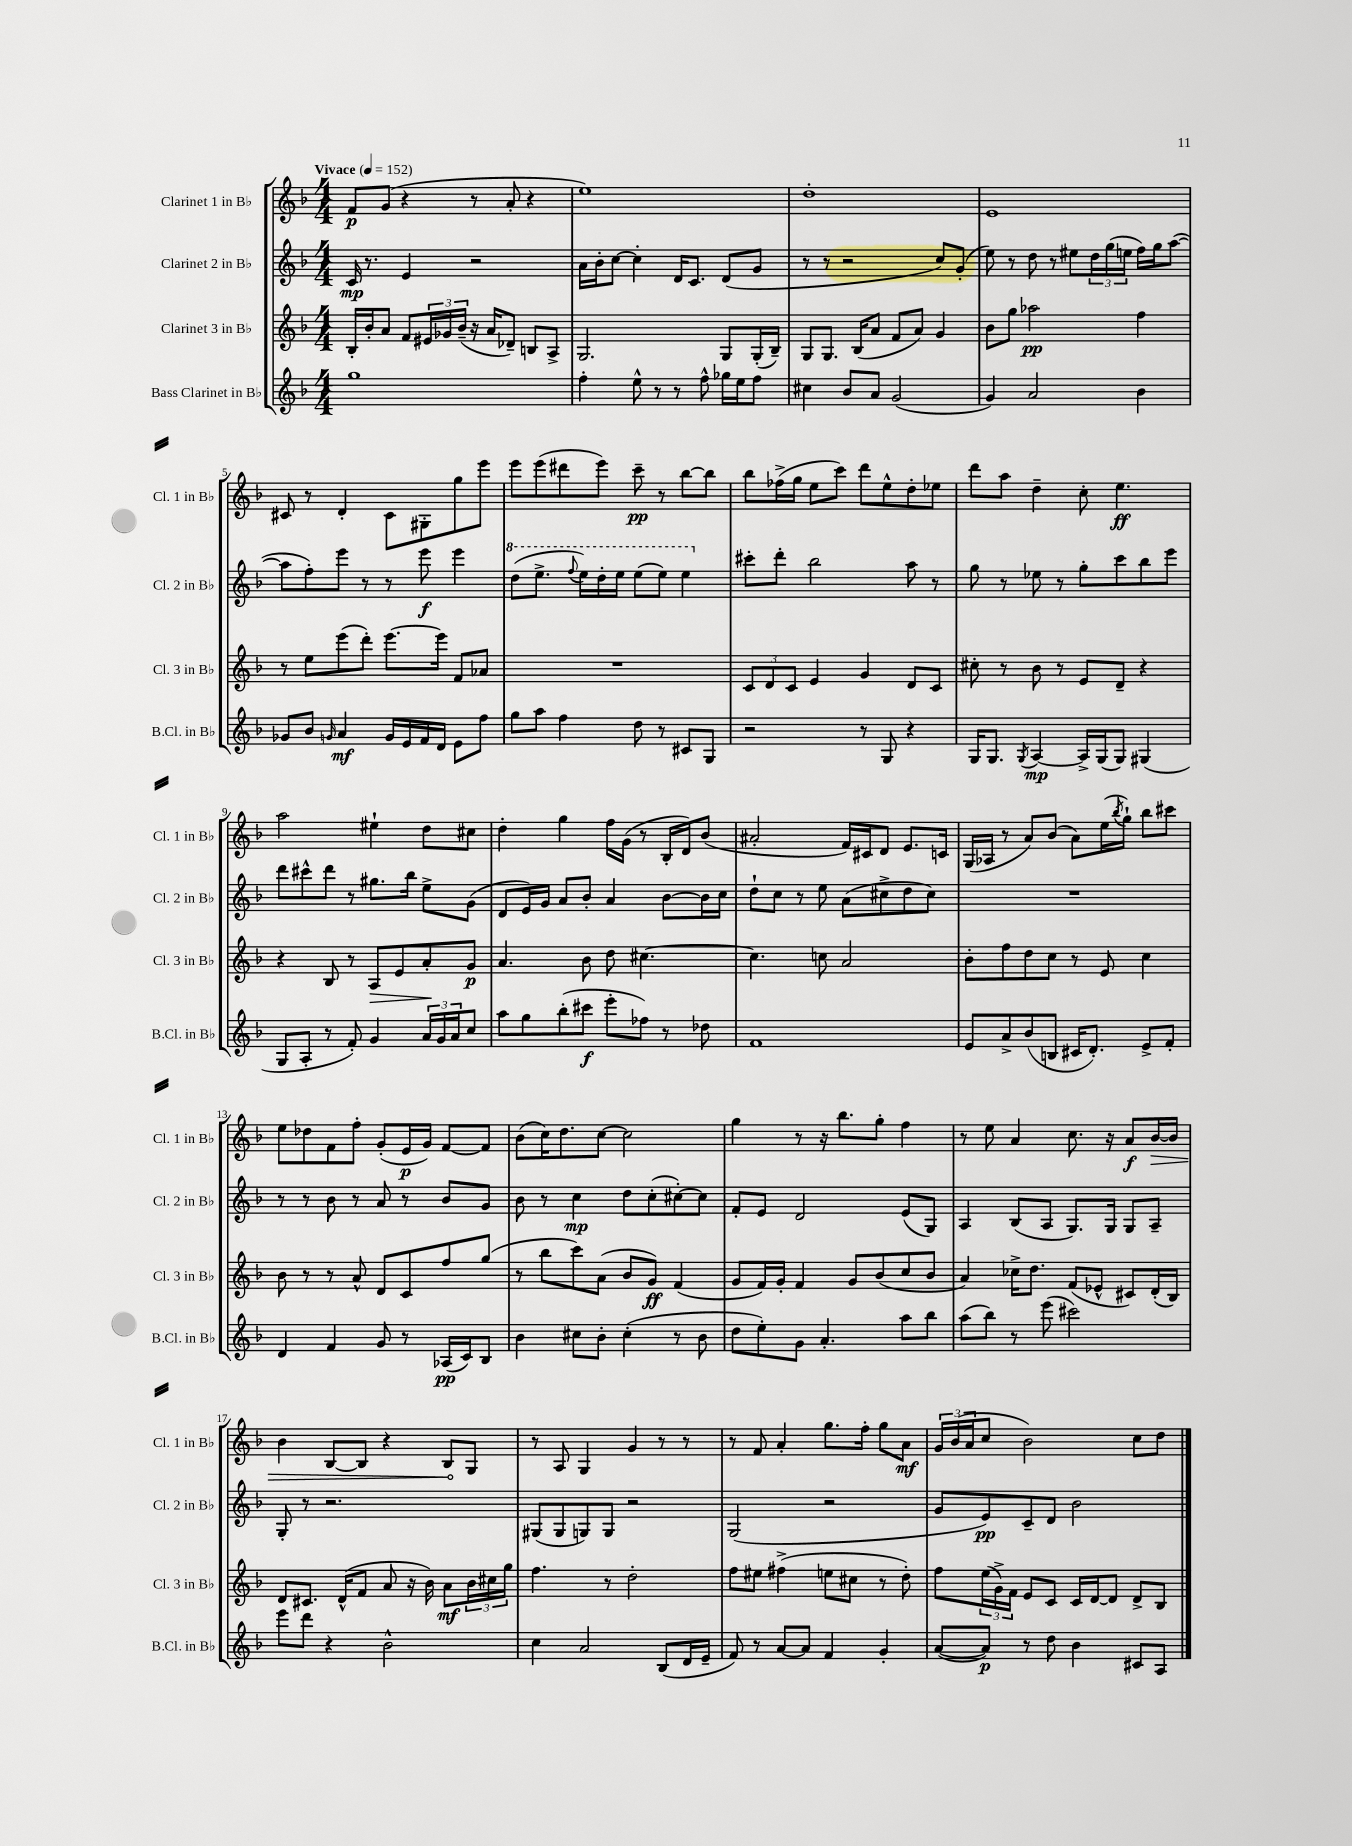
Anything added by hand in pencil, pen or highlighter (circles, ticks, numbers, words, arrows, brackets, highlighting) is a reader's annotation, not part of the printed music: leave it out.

**kern	**kern	**kern	**kern
*staff4	*staff3	*staff2	*staff1
*clefG2	*clefG2	*clefG2	*clefG2
*k[b-]	*k[b-]	*k[b-]	*k[b-]
*M4/4	*M4/4	*M4/4	*M4/4
*MM152	*MM152	*MM152	*MM152
1gg	16B-'/LL	16c/	8f/L
.	16b-'/J	8.r	.
.	8a/J	.	(8g/J
.	8f/L	4e/	4r
.	24e#/L	.	.
.	24g-/	.	.
.	(24b-~/JJ	.	.
.	16r	2r	8r
.	16a/LK	.	.
.	8d-~/J)	.	8a'/
.	8B/L	.	4r
.	8A^/J	.	.
=	=	=	=
4ff'\	2.G/	16a\LL	1ee)
.	.	16b-'\J	.
.	.	[8cc\J	.
8ee^^\	.	4cc'\]	.
8r	.	.	.
8r	.	16d/LK	.
.	.	8.c/J	.
8ff^^\	.	.	.
16gg-\LL	8G/L	(8d/L	.
16ee\J	.	.	.
8ff\J	(16G'/L	8g/J	.
.	16B-~/JJ)	.	.
=	=	=	=
4cc#\	8G/L	8r	1dd'
.	8.G/J	8r	.
8b-/L	.	2r	.
.	(16B-/LK	.	.
8a/J	8a/J	.	.
(2g/	8f/L	.	.
.	8a/J)	.	.
.	4g/	8cc/L)	.
.	.	(8g'/J	.
=	=	=	=
4g/)	8b-\L	8ee\)	1e
.	8gg\J	8r	.
2a/	2aa-\	8dd\	.
.	.	8r	.
.	.	8ee#\L	.
.	.	24dd\L	.
.	.	(24gg\	.
.	.	24ee\JJ	.
4b-\	4ff\	16ff\LL)	.
.	.	16gg\J	.
.	.	([8aa\J	.
=	=	=	=
8g-/L	8r	8aa\]L	8c#/
8b-/J	8ee\L	8ff'\)	8r
16qqg/	.	.	.
4a/	(8eee\	8eee\J	4d'/
.	8ddd'\J)	8r	.
16g/LL	[8.eee\L	8r	8c#\L
16e/	.	.	.
16f/	.	8eee\	8G#'\
16d/JJ	16eee\]Jk	.	.
8e\L	8f/L	4eee\	8gg\
8ff\J	8a-/J	.	8eee\J
=	=	=	=
8gg\L	1r	(8ddd\L	8eee\L
8aa\J	.	8.eee^\J	(8eee\
4ff\	.	.	8ddd#\
.	.	8qqfff/	.
.	.	16eee\LL)	.
.	.	16ddd'\	8eee\J)
.	.	16eee\JJ	.
8dd\	.	(8eee\L	8ccc~\
8r	.	8eee\J)	8r
8c#/L	.	4eee\	[8bb-\L
8G/J	.	.	8bb-\]J
=	=	=	=
2r	12c/L	8ccc#'\L	8bb-\L
.	12d/	.	.
.	.	8ddd'\J	(16ff-^\L
.	12c/J	.	.
.	.	.	16gg\JJ
.	4e/	2bb-\	8ee\L
.	.	.	8ccc\J)
8r	4g/	.	8ddd\L
8G/	.	.	8ee^^\
4r	8d/L	8aa\	8dd'\
.	8c/J	8r	8ee-\J
=	=	=	=
16G/LK	8cc#'\	8gg\	8ddd\L
8.G/J	.	.	.
.	8r	8r	8aa\J
8qG/	.	.	.
[4A/	8b-\	8ee-\	4dd~\
.	8r	8r	.
16A^/]LL	8e/L	8gg'\L	8cc'\
(16G/J	.	.	.
8G/J)	8d~/J	8ccc\	4.ee\
(4G#/	4r	8bb-\	.
.	.	8eee\J	.
=	=	=	=
8G/L	4r	8ddd\L	2aa\
8A'/J	.	8ccc#^^\	.
8r	8B-/	8ddd\J	.
8f'/)	8r	8r	.
4g/	8A/L	8.gg#\L	4ee#`\
.	8e/	.	.
.	.	16bb-\Jk	.
24a/LL	8a'/	8ee^\L	8dd\L
24g/	.	.	.
24a/J	.	.	.
8cc/J	8g/J	(8g\J	8cc#\J
=	=	=	=
8aa\L	4.a/	8d/L	4dd'\
8gg\	.	16e/L)	.
.	.	16g/JJ	.
(8bb-'\	.	8a/L	4gg\
8ccc#\J	8b-\	8b-'/J	.
8eee'\L	8dd\	4a/	16ff\LL
.	.	.	(16g\JJ
8ff-\J)	[4.cc#\	.	8r
8r	.	[8b-\L	16B-'/LL
.	.	.	16d/J)
8dd-\	.	16b-\]L	(8b-/J
.	.	16cc\JJ	.
=	=	=	=
1f	4.cc#\]	8dd`\L	2a#'/
.	.	8cc\J	.
.	.	8r	.
.	8cc\	8ee\	.
.	2a/	(8a\L	16f/LL)
.	.	.	16c#/J
.	.	8cc#^\	8d/J
.	.	8dd\	8.e/L
.	.	8cc#\J)	.
.	.	.	16c/Jk
=	=	=	=
8e/L	8b-'\L	1r	(16G/LL
.	.	.	16A-/JJ
8a^/	8ff\	.	8r
(8b-/	8dd\	.	8a/L)
8B/J	8cc\J	.	(8b-/J
16c#/LK	8r	.	8a\L)
8.d'/J)	.	.	.
.	8e/	.	(16ee\L
.	.	.	8qbb-/
.	.	.	16gg`\JJ)
8e^/L	4cc\	.	8bb-\L
8f'/J	.	.	8ccc#\J
=	=	=	=
4d/	8b-\	8r	8ee\L
.	8r	8r	8dd-\
4f/	8r	8b-\	8f\
.	8a^^/	8r	8ff'\J
8g/	8d/L	8a/	(8g'/L
8r	8c/	8r	16e/L
.	.	.	16g/JJ)
(16A-/LL	8ff/	8b-/L	[8f/L
16c/J)	.	.	.
8B-/J	(8gg/J	8g/J	8f/]J
=	=	=	=
4b-\	8r	8b-\	(8b-\L
.	8bb-\L	8r	16cc\K)
.	.	.	8.dd\
8cc#\L	8ccc\)	4cc\	.
8b-'\J	(8a\J	.	[8cc\J
(4cc#'\	8b-/L	8dd\L	2cc\]
.	8g/J)	(8cc'\	.
8r	(4f/	[8cc#'\)	.
8b-\	.	8cc#\]J	.
=	=	=	=
8dd\L	8g/L	8f'/L	4gg\
8ee'\)	16f/L)	8e/J	.
.	16g'/JJ	.	.
8g\J	4f/	2d/	8r
4.a'/	.	.	16r
.	.	.	8.bb-\L
.	8g/L	.	.
.	(8b-/	.	8gg'\J
8aa\L	8cc/	(8e/L	4ff\
8bb-\J	8b-/J	8G/J)	.
=	=	=	=
(8aa\L	4a/)	4A/	8r
8bb-\J)	.	.	8ee\
8r	16cc-^\LK	(8B-/L	4a/
.	8.dd\J	.	.
(8eee\	.	8A/J	.
2ccc#\)	(8f/L	8.G/L)	8.cc\
.	8e-^^/J	.	.
.	.	16G/Jk	16r
.	8c#/L)	8G/L	8a/L
.	(16d'/L	8A~/J	[16b-/L
.	16B-/JJ)	.	16b-/]JJ
=	=	=	=
8eee\L	8d/L	8G'/	4b-\
8ddd\J	8.c#/J	8r	.
4r	.	2.r	[8B-/L
.	(16d^^/LK	.	.
.	8f/J	.	8B-/]J
2b-^^\	8a/	.	4r
.	16r	.	.
.	16b-\)	.	.
.	8a\L	.	8B-/L
.	24b-\L	.	8G/J
.	24cc#\	.	.
.	24gg\JJ	.	.
=	=	=	=
4cc\	4.ff\	(8G#/L	8r
.	.	8G#/	8A/
2a/	.	8G/)	4G/
.	8r	8G/J	.
.	2dd'\	2r	4g/
(8B-/L	.	.	8r
16d/L	.	.	8r
16e~/JJ	.	.	.
=	=	=	=
8f/)	8ff\L	(2G/	8r
8r	8ee#\J	.	8f/
[8a/L	(4ff#^\	.	4a'/
8a/]J	.	.	.
4f/	8ee\L	2r	8.gg\L
.	8cc#\J	.	.
.	.	.	16ff'\Jk
4g'/	8r	.	8gg\L
.	8dd'\)	.	8a\J
=	=	=	=
([8a/L	8ff\L	8g/L	24g/LL
.	.	.	(24b-/
.	.	.	24a/J
8a/]J)	(24ee\L	8e/)	8cc/J
.	24g^\)	.	.
.	24f\JJ	.	.
8r	8e/L	8c~/	2b-\)
8dd\	8c/J	8d/J	.
4b-\	16c/LL	2b-\	.
.	[16d/J	.	.
.	8d/]J	.	.
8c#/L	8d^/L	.	8cc\L
8A/J	8B-/J	.	8dd\J
==	==	==	==
*-	*-	*-	*-
